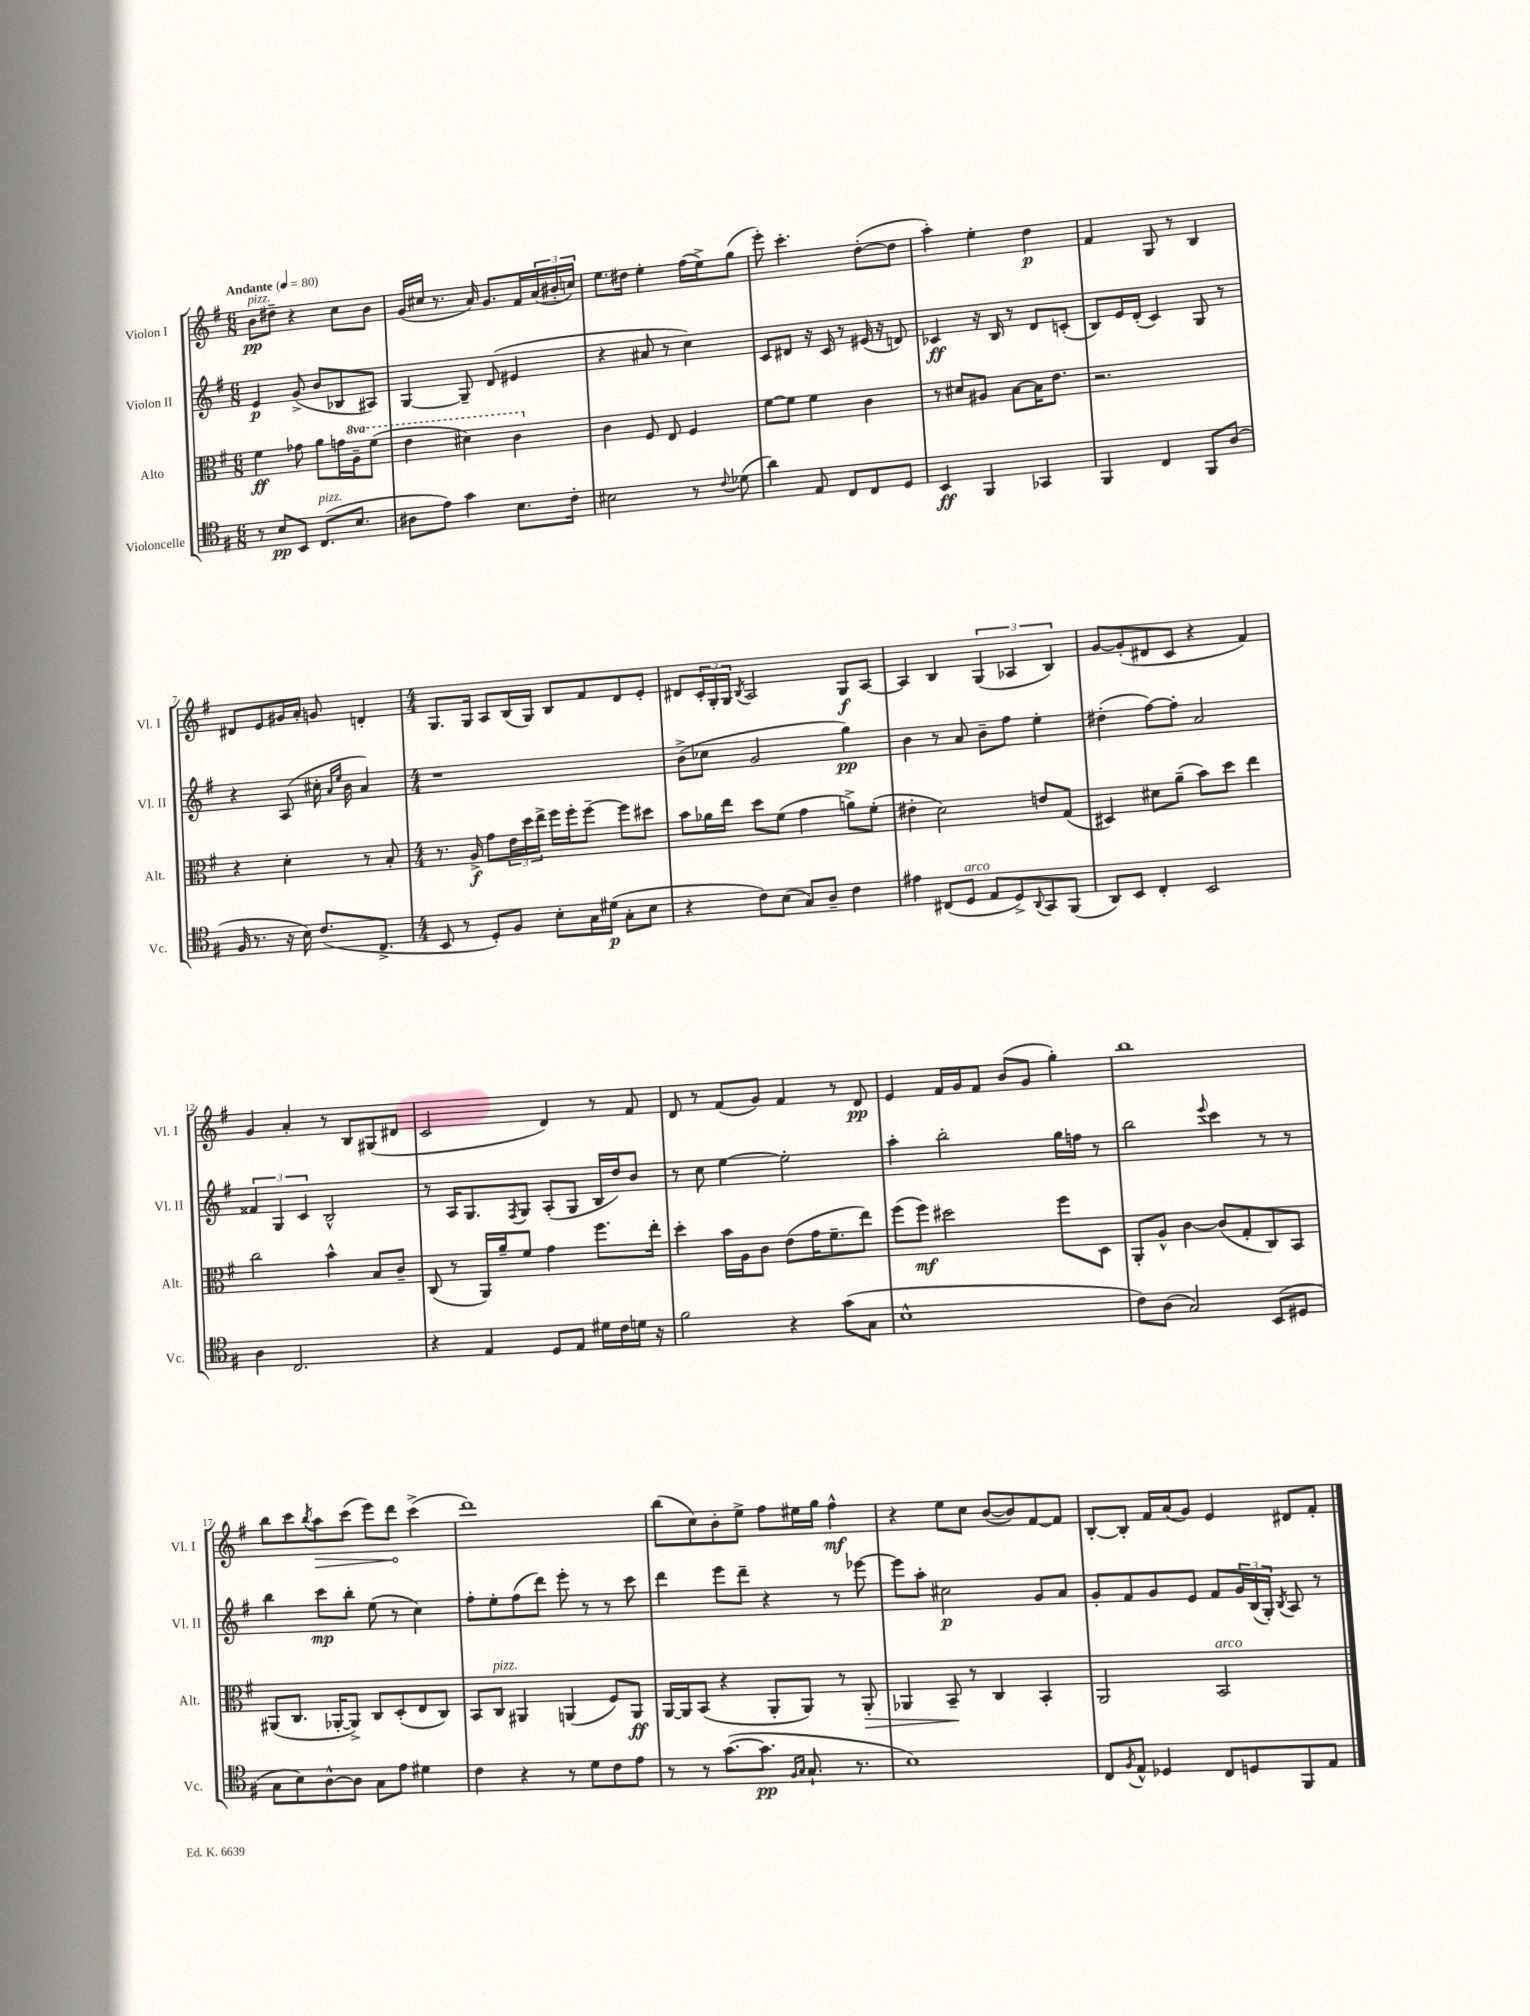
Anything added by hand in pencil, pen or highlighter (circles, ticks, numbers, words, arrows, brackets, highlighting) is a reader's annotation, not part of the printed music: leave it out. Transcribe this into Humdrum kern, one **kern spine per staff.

**kern	**kern	**kern	**kern
*staff4	*staff3	*staff2	*staff1
*clefC4	*clefC3	*clefG2	*clefG2
*k[f#]	*k[f#]	*k[f#]	*k[f#]
*M6/8	*M6/8	*M6/8	*M6/8
*MM80	*MM80	*MM80	*MM80
8r	4f#\	4e/	8b\L
8B/L	.	.	8dd#~\J
8BB/J	8g-\	(8g^/	4r
(8.C/L	8a\L	8b/L	.
.	16g\L	8B-/	8cc\L
8.B/J	16a~\J	.	.
.	(8ff#\J	8A#/J)	8b\J
=	=	=	=
8A#\L	4ee\	[4G/	(16g/LL
.	.	.	16cc#/JJ
8e\J)	.	.	8.r
4g\	4dd#\)	8G~/]	.
.	.	.	16a/)
.	.	(8d/	8.g/L
8.B\L	4cc\	4e#/	.
.	.	.	16f#/L
.	.	.	(24a/
.	.	.	24b#'/
16c'\Jk	.	.	.
.	.	.	24cc/JJ)
=	=	=	=
2B#\	4c\	4r	8.ee\L
.	.	.	16dd#\Jk
.	8F#/	8a#/	4ee'\
.	8E/	8r	.
8r	4F#/	4cc\)	(16ff#\LL
.	.	.	16ee^\J)
8qqc/	.	.	.
(8d-\	.	.	(8gg\J
=	=	=	=
4a\)	[8f#\L	8c/L	8eee'\)
.	8f#\]J	8d#/J	4.ccc'\
8E/	4f#\	16r	.
.	.	16c/	.
8C/L	.	8r	.
8C/	4c\	(16e#/	([8dd'\L
.	.	16r	.
8D/J	.	8d/)	8dd\]J
=	=	=	=
4BB/	8r	4c-/	4aa'\)
.	8d#/L	.	.
4FF#/	8A#/J	16r	4ee'\
.	.	16B/	.
.	[8B\L	8r	.
4GG-/	16B\]K	8d/L	4dd\
.	8.e\J	.	.
.	.	(8c'/J	.
=	=	=	=
4FF#/	2.r	8B/L)	4f#/
.	.	16e/L	.
.	.	(16d'/JJ	.
4C/	.	4c/)	8G/
.	.	.	8r
8FF#/L	.	8G/	4B/
(8A/J	.	8r	.
=	=	=	=
16F#/	4r	4r	8d#/L
8.r	.	.	.
.	.	.	8e/
16r	4d'\	(8A/	16g#/L
16B\)	.	.	16a'/JJ
(8.c/L	.	16cc#'\	8g/
.	.	16qqa/LL	.
.	.	16qqee/JJ	.
.	.	16b\	.
.	8r	4a/)	4d'/
8.C^/J	.	.	.
.	8B'/	.	.
=	=	=	=
*M4/4	*M4/4	*M4/4	*M4/4
8BB/	8.r	1r	8.G/L
8r	.	.	.
.	16A^/	.	16G/Jk
8D'/L)	8g\L	.	8A/L
8F#/J	24e\L	.	(16B/L
.	24dd\	.	.
.	.	.	16G/JJ)
.	24ee^\JJ	.	.
8B'\L	16ff#\LL	.	8B/L
.	16ff#'\J	.	.
16G\L	[8ff#~\J	.	8f#/
(16d#\JJ	.	.	.
8G'\L	8ff#\]L	.	8d/
8B\J	8dd#\J	.	8e'/J
=	=	=	=
4r	8b\L	(8b^\L	8d#/L
.	16a-\L	8cc-\J	24c'/L
.	.	.	24G'/
.	16ee\JJ	.	.
.	.	.	24G/JJ
.	.	.	8qB/
8c\L)	8dd\L	2g/	2A/
(8B\J	(8f#\J	.	.
8G/L)	4g\	.	.
8A~/J	.	.	.
4c\	8a^\L)	4gg\)	8G/L
.	(8f#'\J	.	[8A/J
=	=	=	=
4e#\	4e#'\	4b\	4A/]
(8C#/L	2d\)	8r	4B/
8D/J	.	8a/	.
8E/L	.	8b~\L	(6G/
8D^/)	.	8ff#\J	.
.	.	.	6A-/
8qqAA/	.	.	.
8GG/	8e/L	4ee'\	.
.	.	.	6B/)
(8FF#/J	(8G/J	.	.
=	=	=	=
8AA/L)	4D#/)	(4dd#'\	[8g/L
8BB/J	.	.	(8g'/]
4C'/	8d#\L	[8ff#\L)	8d#/
.	(8a~\J	8ff#'\]J	8c/J
2BB/	8b\L)	2a/	4r
.	8dd\J	.	.
.	4ee\	.	4f#/)
=	=	=	=
4A\	2cc\	6f##/	4g/
.	.	6G/	.
2.C/	.	.	4a'/
.	.	6c/	.
.	4b^^\	2B^^/	8r
.	.	.	8B/L
.	8B/L	.	(8G#/
.	8c~/J	.	8d#/J
=	=	=	=
4r	(8C/	8r	2c/
.	8r	16A/LK	.
.	.	8.G/	.
4E/	16AA/LL)	.	.
.	16a~/J	.	.
.	.	8qF#/	.
.	8f#/J	8G/J	.
8D/L	4g\	(8A'/L	4d/)
8E/J	.	8G/J	.
16d#\LL	8.ff#\L	16B/LL	8r
16c\	.	16dd/J)	.
16d\JJ	.	8b/J	8f#/
16r	16ee'\Jk	.	.
=	=	=	=
2f#\	4dd'\	8r	8d/
.	.	8cc\	8r
.	16b\LL	[4ee\	(8f#/L
.	16A\J	.	.
.	8c\J	.	8g/J)
4r	(8e\L	2ee'\]	4f#/
.	16g\K	.	.
.	8.f#~\	.	.
(8g\L	.	.	8r
8G\J	8ee\J)	.	8d/
=	=	=	=
1B^^	(8ff#\L	4aa'\	4e/
.	8ff#\J)	.	.
.	2dd#\	2bb'\	16f#/LL
.	.	.	16g/J
.	.	.	8f#/J
.	.	.	(8b/L
.	.	.	8g/J
.	8ff#\L	16gg\LL	4gg'\)
.	.	16ff\JJ	.
.	8D\J	8r	.
=	=	=	=
8c\L)	8AA'/L	2bb\	1bb
(8A\J	8A^^/J	.	.
2G/)	[4c\	.	.
.	.	8qqeee/	.
.	(8c/]L	4ccc\	.
.	8G'/	.	.
(8BB/L	8C/)	8r	.
8D#/J	8BB/J	8r	.
=	=	=	=
8G\L	(8AA#/L	4bb\	8bb\L
8B\)	8.C/J	.	8ccc\
.	.	.	8qbb/
[8A^^\	.	8ccc\L	8aa\
.	[16AA-'/LK	.	.
8A\]J	8AA-^/]J)	8bb'\J	(8ccc\J
8G\L	8C/L	(8ee\	8eee\L)
8e\J	(8D'/	8r	8ddd\J
4d#\	8E/	4cc\)	(4ccc^\
.	8C/J)	.	.
=	=	=	=
4c\	8BB/L	8ff#'\L	1ddd)
.	8C/J	8ee'\	.
4r	4AA#/	(8ff#\	.
.	.	8ddd\J)	.
8r	(4AA/	8eee'\	.
8d\L	.	8r	.
8c\	8F#/L)	8r	.
8e\J	8AA/J	8ccc\	.
=	=	=	=
8r	[16AA/LL	4ddd\	(8bb\L
.	16AA/]J	.	.
8r	(8BB/J	.	8cc\)
([8.g\L	4r	8eee\L	8b'\
.	.	8ddd~\J	8ee^\J
8.g\]J	.	.	.
.	8AA'/L	4r	8ff#\L
16qqF#/LL	.	.	.
16qqG/JJ	.	.	.
8.G`/	8AA/J)	.	16ee#\L
.	.	.	16gg\JJ
.	8r	8r	4ff#^^\
8.r	.	.	.
.	8AA'/	[8eee-\	.
=	=	=	=
1B)	4AA-/	8eee-\]L	4r
.	.	8aa'\J	.
.	8BB~/	2cc#\	8ee\L
.	8r	.	8cc\J
.	4C/	.	([8b/L
.	.	.	8b/])
.	4BB'/	8g/L	[8f#/
.	.	8a/J	8f#/]J
=	=	=	=
8C/L	2AA/	8g'/L	[8B'/L
8qF#/	.	.	.
8E^^/J	.	8f#/	8B'/]J
4D-/	.	8g/	16f#/LL
.	.	.	(16a/J
.	.	8e/J	8g/J)
8C/L	2BB/	8f#/L	4e/
8D/	.	24g/L	.
.	.	(24B/	.
.	.	24G'/JJ)	.
.	.	8qB/	.
8FF#/	.	8A/	8d#/L
8E/J	.	8r	8f#'/J
==	==	==	==
*-	*-	*-	*-
